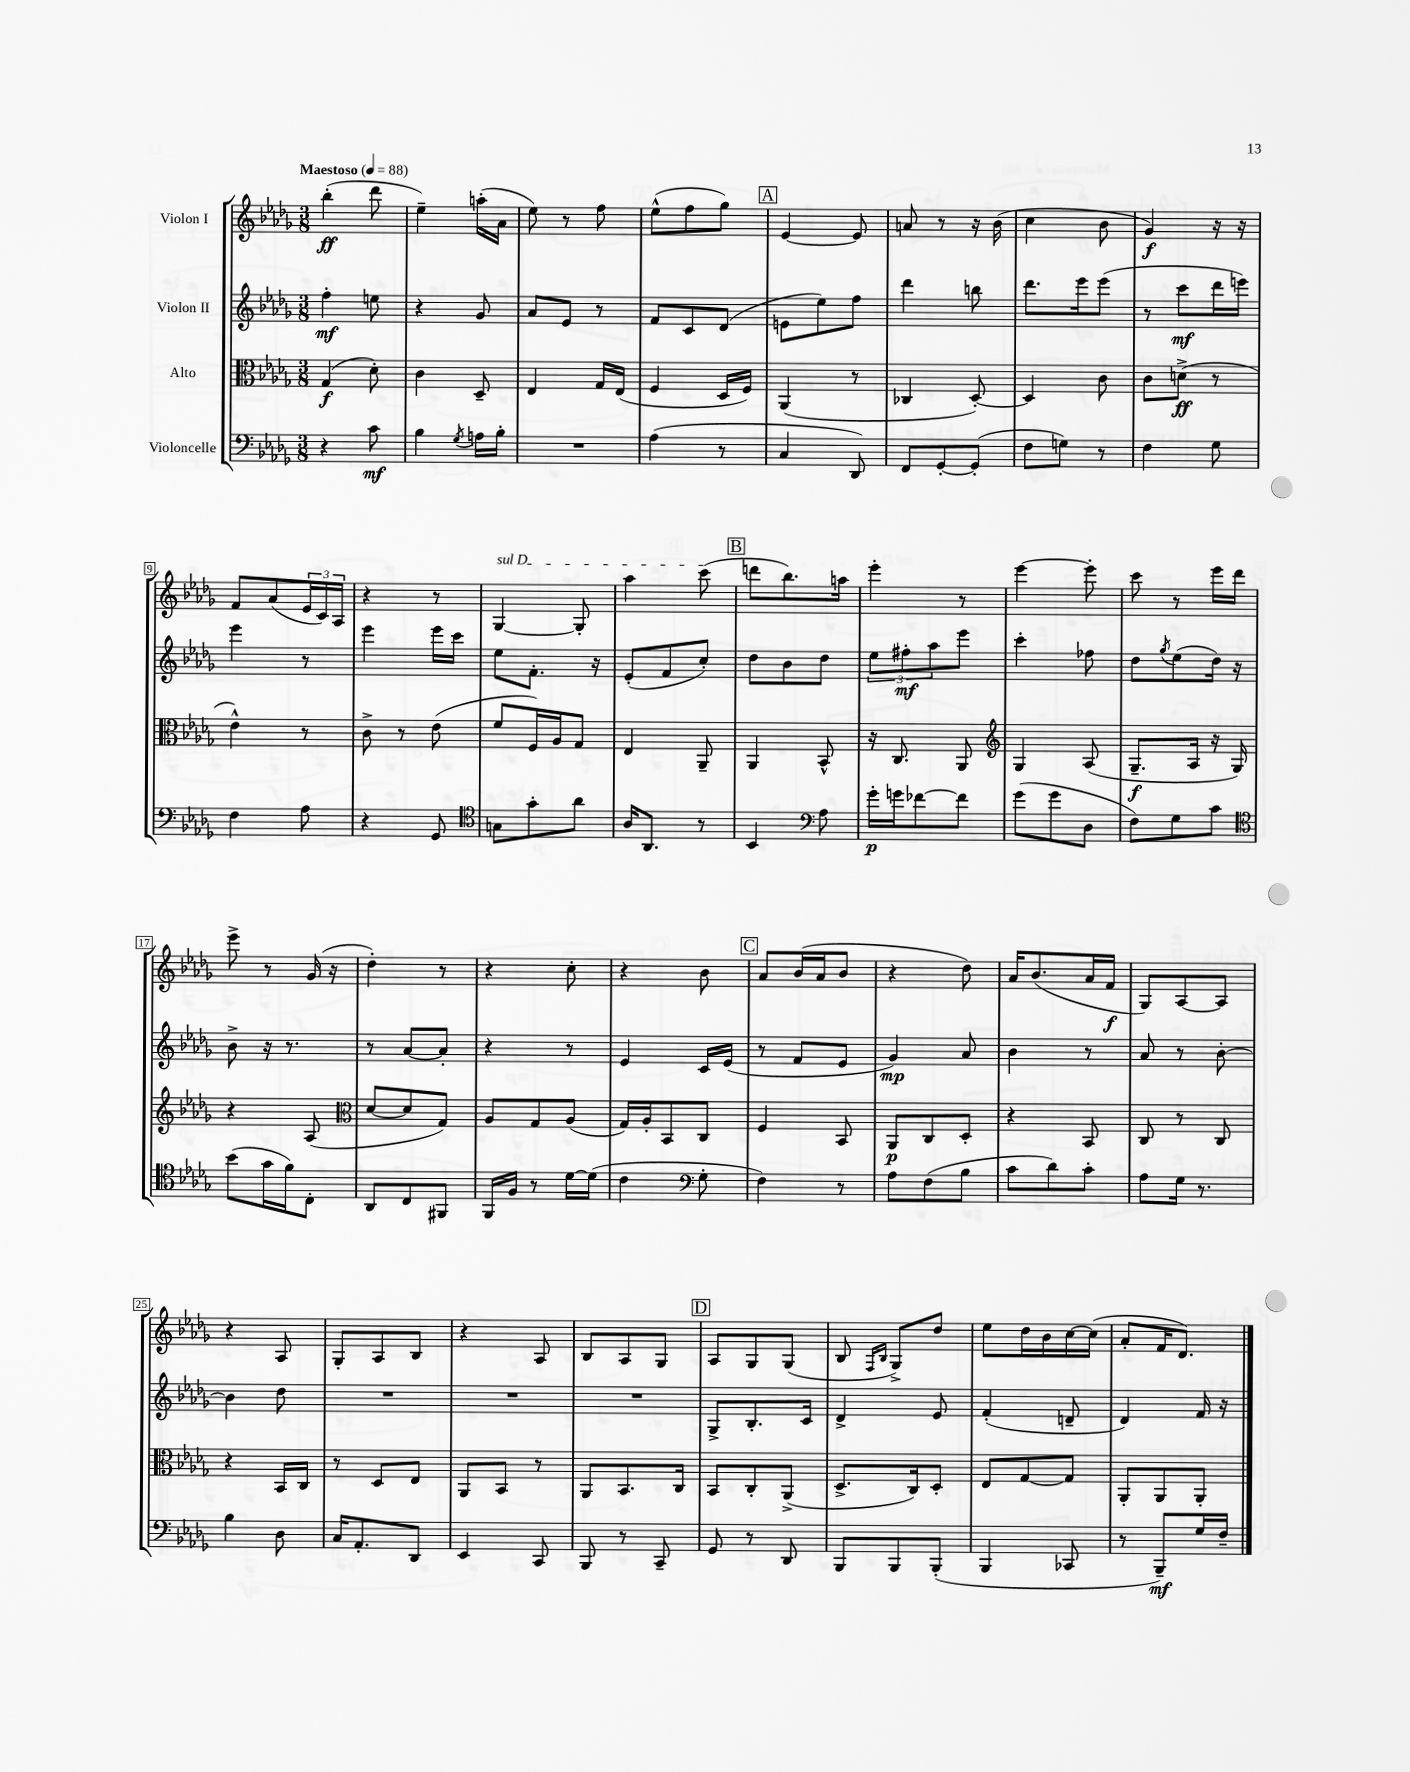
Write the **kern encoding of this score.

**kern	**kern	**kern	**kern
*staff4	*staff3	*staff2	*staff1
*clefF4	*clefC3	*clefG2	*clefG2
*k[b-e-a-d-g-]	*k[b-e-a-d-g-]	*k[b-e-a-d-g-]	*k[b-e-a-d-g-]
*M3/8	*M3/8	*M3/8	*M3/8
*MM88	*MM88	*MM88	*MM88
4r	(4G-	4ff'	(4bb-'
8c	8d-')	8ee	8ddd-
=	=	=	=
4B-	4c	4r	4ee-~)
8qG-	.	.	.
16A	8D-~	8g-	(16aa'
16B-'	.	.	16a-
=	=	=	=
4.r	4E-	8a-	8ee-)
.	.	8e-	8r
.	16G-	8r	8ff
.	(16E-	.	.
=	=	=	=
(4A-	4F	8f	(8ee-^^
.	.	8c	8ff
8r	16D-	(8d-	8gg-)
.	16F)	.	.
=	=	=	=
4C	(4AA-	8e	[4e-
.	.	8ee-)	.
8DD-)	8r	8ff	8e-]
=	=	=	=
8FF	4C-	4ddd-	8a
[8GG-'	.	.	8r
(8GG-']	[8D-')	8bb	16r
.	.	.	(16b-
=	=	=	=
8F	4D-]	8.ddd-	4cc
8G)	.	.	.
.	.	16eee-	.
8r	8c	(8eee-	8b-
=	=	=	=
4F	8c	8r	4g-)
.	(8d^	8ccc	.
8G-	8r	16ddd-	16r
.	.	16eee)	16r
=	=	=	=
4F	4e-^^)	4eee-	8f
.	.	.	(8a-
8A-	8r	8r	24e-
.	.	.	24c)
.	.	.	24A-
=	=	=	=
4r	8c^	4eee-	4r
.	8r	.	.
8GG-	(8e-	16eee-	8r
.	.	16ccc	.
=	=	=	=
*clefC4	*	*	*
8G	8f	8ee-	[4G-
8g-'	16F)	8.f'	.
.	16A-	.	.
8a-	8G-	.	8G-']
.	.	16r	.
=	=	=	=
16A-	4E-	(8e-'	4aa-
8.AA-	.	.	.
.	.	8f	.
8r	8AA-~	8cc')	(8ccc
=	=	=	=
4BB-	4AA-	8dd-	8ddd
.	.	8b-	8.bb-)
*clefF4	*	*	*
8A-	8BB-^^	8dd-	.
.	.	.	16aa
=	=	=	=
16g-'	16r	12ee-	4eee-'
16g	8.C	.	.
.	.	12ff#'	.
[8f-	.	.	.
.	.	12aa-	.
8f-]	8AA-	8eee-	8r
=	=	=	=
*	*clefG2	*	*
(8g-	4G-	4ccc'	[4eee-
8g-	.	.	.
8D-	(8A-	8ff-	8eee-']
=	=	=	=
8F)	8.G-~	8dd-	8ccc
.	.	8qgg-	.
8G-	.	(8ee-	8r
.	16A-	.	.
8c	16r	16dd-)	16eee-
.	16G-)	16r	16ddd-
=	=	=	=
*clefC4	*	*	*
(8b-	4r	8b-^	8eee-^
16g-	.	16r	8r
16f)	.	8.r	.
8C'	(8A-	.	(16g-
.	.	.	16r
=	=	=	=
*	*clefC3	*	*
8AA-	[8d-	8r	4dd-')
8C	8d-]	[8a-	.
8FF#	8G-)	8a-']	8r
=	=	=	=
16FF	8A-	4r	4r
16F	.	.	.
8r	8G-	.	.
[16d-	(8A-	8r	8cc'
(16d-]	.	.	.
=	=	=	=
4c	16G-)	4e-	4r
.	16A-'	.	.
.	8BB-	.	.
*clefF4	*	*	*
8G-'	8C	16c	8b-
.	.	(16e-	.
=	=	=	=
4F)	4F	8r	8a-
.	.	8f	(16b-
.	.	.	16a-
8r	8BB-	8e-	8b-
=	=	=	=
8A-	8AA-	4g-)	4r
(8F	8C	.	.
8B-	8D-'	8a-	8dd-)
=	=	=	=
8c	4r	4b-	16a-
.	.	.	(8.b-
8d-)	.	.	.
8c'	8BB-	8r	16a-
.	.	.	16f
=	=	=	=
8A-	8C	8a-	8G-)
16G-	8r	8r	[8A-
8.r	.	.	.
.	8C	[8b-'	8A-]
=	=	=	=
4B-	4r	4b-]	4r
8D-	16BB-	8dd-	8A-
.	16C	.	.
=	=	=	=
16C	8r	4.r	8G-'
8.AA-'	.	.	.
.	8D-	.	8A-
8DD-	8E-	.	8B-
=	=	=	=
4EE-	8AA-	4.r	4r
.	8BB-	.	.
8CC	8r	.	8A-
=	=	=	=
8BBB-	8AA-	4.r	8B-
8r	8.BB-	.	8A-
8CC~	.	.	8G-
.	16C	.	.
=	=	=	=
8GG-	8BB-	8G-^	8A-
8r	8C'	8.B-'	8G-
8DD-	(8AA-^	.	(8G-
.	.	16c	.
=	=	=	=
8BBB-	8.D-^	4d-^	8B-
.	.	.	16qqF
.	.	.	16qqB-
8BBB-	.	.	8G-^)
.	16C)	.	.
(8BBB-'	8D-'	8e-	8dd-
=	=	=	=
4BBB-	8E-	(4f'	8ee-
.	[8G-	.	16dd-
.	.	.	16b-
8CC-	8G-]	8d~	[16cc
.	.	.	(16cc]
=	=	=	=
8r	8AA-'	4d-)	8a-'
8BBB-~)	8AA-	.	16f
.	.	.	8.d-)
16G-	8AA-'	16f	.
16F~	.	16r	.
==	==	==	==
*-	*-	*-	*-
